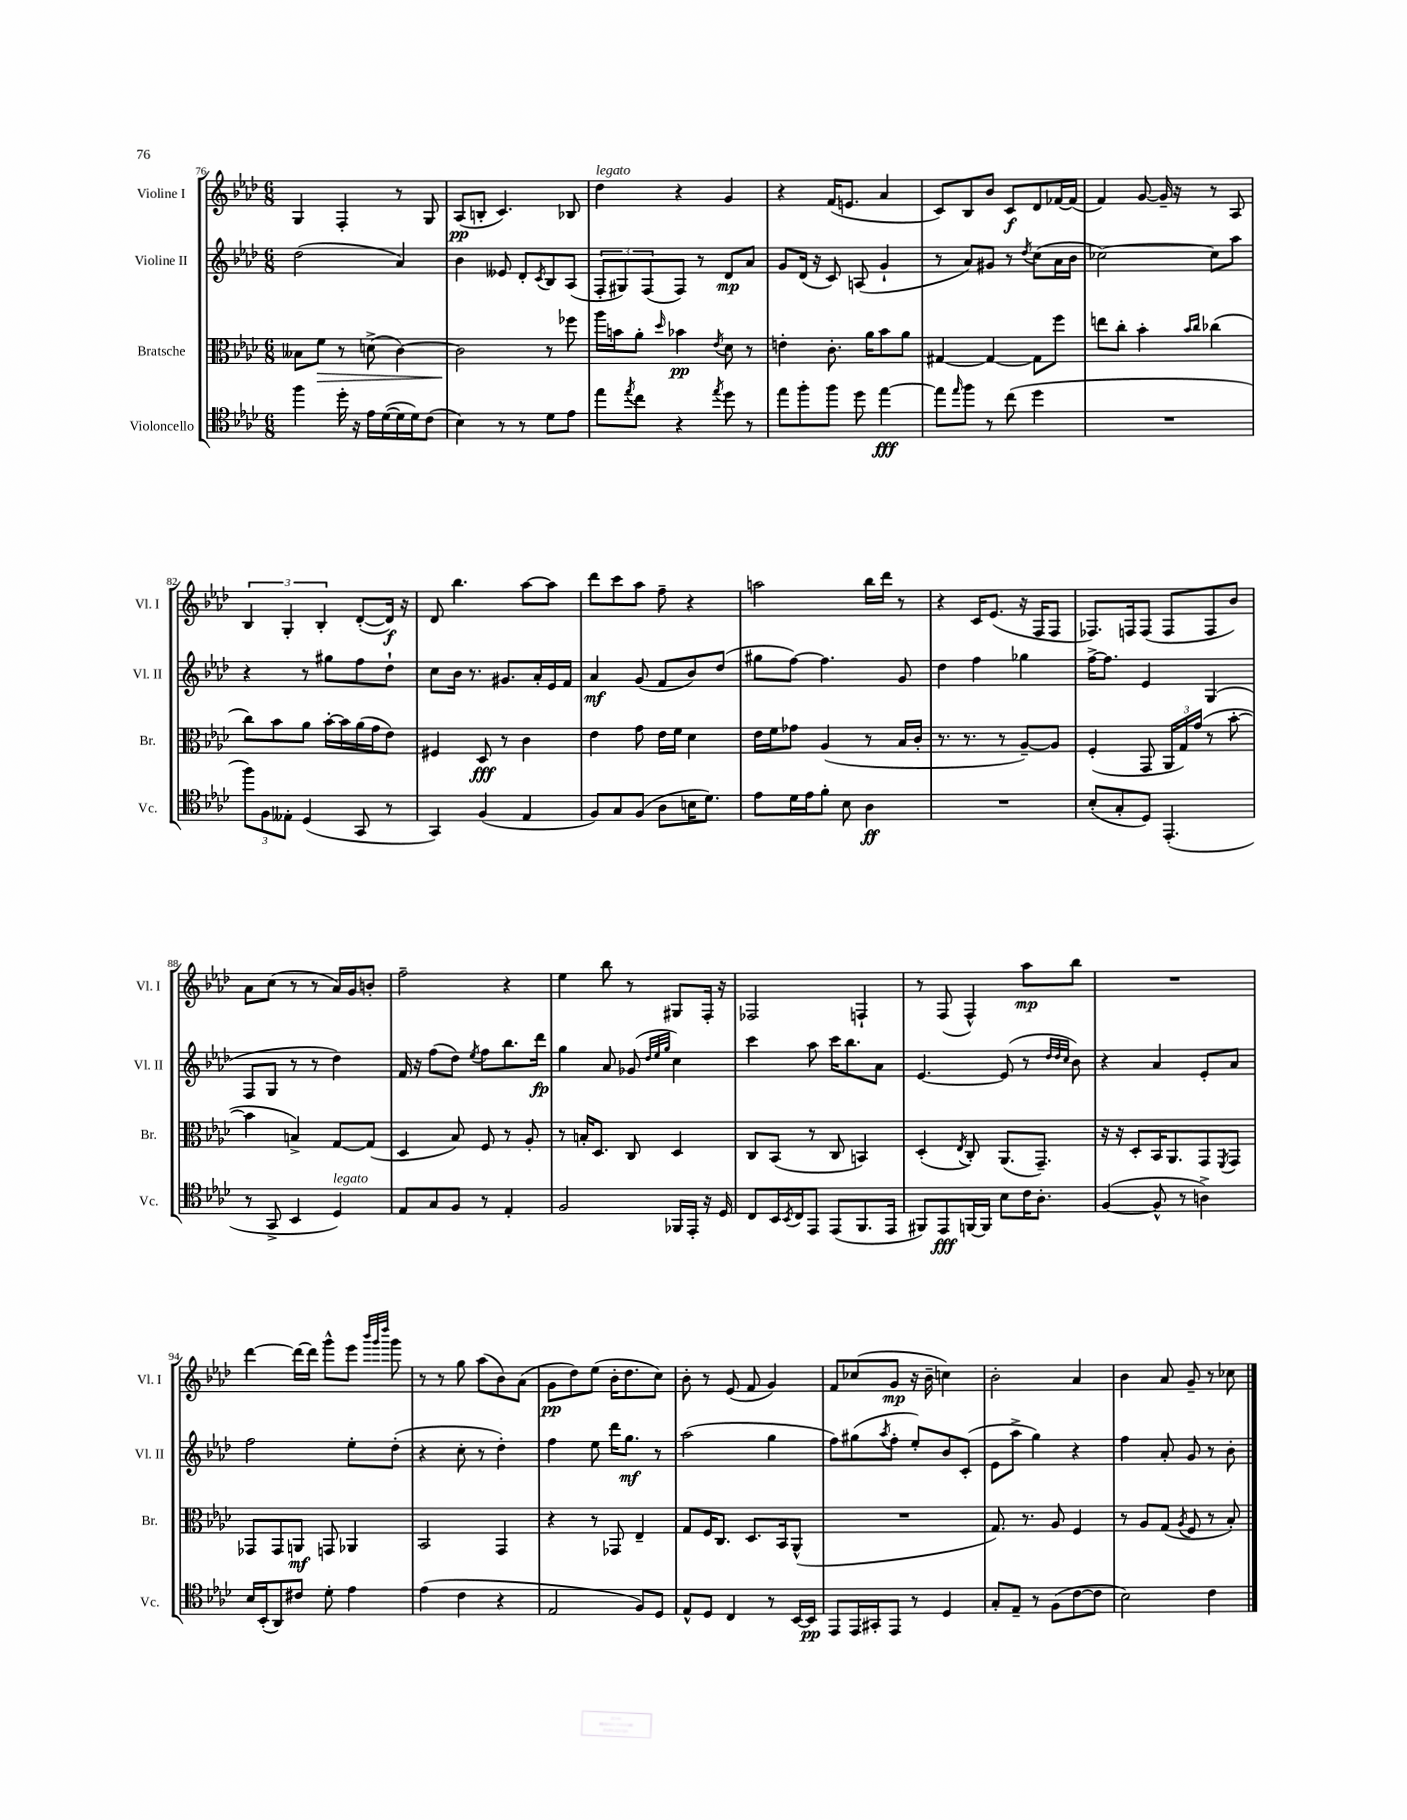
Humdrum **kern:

**kern	**kern	**kern	**kern
*staff4	*staff3	*staff2	*staff1
*clefC4	*clefC3	*clefG2	*clefG2
*k[b-e-a-d-]	*k[b-e-a-d-]	*k[b-e-a-d-]	*k[b-e-a-d-]
*M6/8	*M6/8	*M6/8	*M6/8
4ff\	8B--\L	(2dd-\	4G/
.	8f\J	.	.
16dd-'\	8r	.	4F'/
16r	.	.	.
16e-\LL	(8d^\	.	.
([16d-\	.	.	.
16d-\]	[4c\)	4a-/)	8r
16d-\J)	.	.	.
(8c\J	.	.	8G/
=	=	=	=
4B-\)	2c\]	4b-\	(8A-/L
.	.	.	8B'/J
8r	.	8e--/	4.c/)
8r	.	8d-'/L	.
.	.	8qc/	.
8d-\L	8r	8B-/	.
8e-\J	8ff-\	(8A-/J	8B-/
=	=	=	=
8ee-\L	16aa-\LL	12F'/L	4dd-\
.	16b\J	.	.
.	.	12G#/)	.
8qee-/	.	.	.
8cc\J	8a-'\J	.	.
.	.	(12F/	.
.	16qqdd-/	.	.
4r	4b-\	8F/J)	4r
.	.	8r	.
8qee-/	8qe-/	.	.
8dd-\	8d-\	8d-/L	4g/
8r	8r	8a-/J	.
=	=	=	=
8ee-\L	4e'\	8g/L	4r
8ff'\	.	(16d-/Jk	.
.	.	16r	.
8ff\J	8.c'\	8c/)	(16f/LK
.	.	.	8.e/J
8dd-\	.	(8A/	.
.	16a-\LK	.	.
[4ee-\	8b-\	4g`/	4a-/
.	8a-\J	.	.
=	=	=	=
8ee-\]L	[4G#/	8r	8c/L)
16qqee-/	.	.	.
8ff\J	.	8a-/L)	8B-/
8r	4G#/_	8g#/J	8b-/J
(8cc\	.	8r	8c/L
.	.	8qdd-/	.
4dd-\	8G#\]L	(8cc\L	8d-/
.	8ff\J	16a-\L	[16f-/L
.	.	16b-\JJ	(16f-/]JJ
=	=	=	=
2.r	8ee\L	[2cc-\)	4f/)
.	8cc'\J	.	.
.	4b-'\	.	[8g/
.	.	.	16g~/]
.	.	.	16r
.	16qqb-/LL	.	.
.	16qqcc/JJ	.	.
.	(4cc-\	8cc-\]L	8r
.	.	8aa-\J	8A-/
=	=	=	=
12ff\L)	8cc\L)	4r	6B-/
12F\	.	.	.
.	8b-\	.	.
12E--'\J	.	.	6G'/
(4D-/	8a-\J	8r	.
.	.	.	6B-'/
.	[16b-'\LL	8gg#\L	.
.	16b-\]	.	.
8GG/	(16a-\	8ff\	([8d-'/L
.	16g\J	.	.
8r	8e-\J)	8dd-`\J	16d-/]Jk)
.	.	.	16r
=	=	=	=
4GG/)	4F#/	8cc\L	8d-/
.	.	16b-\Jk	4.bb-\
.	.	8.r	.
(4F/	8D-/	.	.
.	8r	8.g#/L	.
4E-/	4c\	.	[8aa-\L
.	.	16a-'/L	.
.	.	16e-/	8aa-\]J
.	.	16f/JJ	.
=	=	=	=
8F/L)	4e-\	4a-/	8ddd-\L
8G/	.	.	8ccc\
(8F/J	8g\	(8g/	8aa-\J
8A-\L	16e-\LL	8f/L	8ff~\
.	16f\JJ	.	.
16B\K	4d-\	8b-/)	4r
8.d-\J)	.	.	.
.	.	(8dd-/J	.
=	=	=	=
8e-\L	16e-\LL	8gg#\L	2aa\
.	16f\J	.	.
16d-\L	8g-\J	[8ff\J)	.
16e-\J	.	.	.
8f'\J	(4A-/	4.ff\]	.
8B-\	.	.	.
4A-\	8r	.	16bb-\LL
.	.	.	16ddd-\JJ
.	16B-/LL	8g/	8r
.	16c'/JJ	.	.
=	=	=	=
2.r	8.r	4dd-\	4r
.	8.r	.	.
.	.	4ff\	16c/LK
.	.	.	(8.e-/J
.	8r	.	.
.	[8A-~/L)	4gg-\	16r
.	.	.	16F/LK
.	8A-/]J	.	8F/J
=	=	=	=
(8B-'/L	(4F'/	[16ff^\LK	8.F-/L)
.	.	8.ff\]J	.
8G'/	.	.	.
.	.	.	16F/k
8D-/J)	8GG/	4e-/	(8F/J
(4.EE-'/	24AA-/LL	.	8F/L
.	24G/)	.	.
.	(24g/JJ	.	.
.	8r	(4G/	8F/
.	[8b-'\	.	8b-/J)
=	=	=	=
8r	4b-\]	8F/L	8a-\L
8GG^/	.	8G/J	(8cc\J
4BB-/	4B^/)	8r	8r
.	.	8r	8r
4D-/)	[8G/L	4dd-\)	16a-/LL)
.	.	.	16g/J
.	(8G/]J	.	8b'/J
=	=	=	=
8E-/L	4D-/	16f/	2ff~\
.	.	16r	.
8G/	.	(8ff\L	.
8F/J	8B-/)	8dd-\J)	.
.	.	8qee-/	.
8r	8F/	8ff\L	.
4E-'/	8r	8.bb-\	4r
.	8A-'/	.	.
.	.	16ddd-\Jk	.
=	=	=	=
2F/	8r	4gg\	4ee-\
.	16B'/LK	.	.
.	8.D-/J	.	.
.	.	8a-/	8bb-\
.	8C/	(8g-/	8r
.	.	32qqdd-/LLL	.
.	.	32qqee-/	.
.	.	32qqgg/JJJ	.
16FF-/LL	4D-/	4cc\)	8G#/L
16EE-'/JJ	.	.	.
16r	.	.	16F'/Jk
16D-/	.	.	16r
=	=	=	=
8C/L	8C/L	4ccc\	2F-/
16BB-/L	(8BB-/J	.	.
8qBB-/	.	.	.
16C/J	.	.	.
8EE-/J	8r	8aa-\	.
(8EE-/L	8C/	16ccc\LK	.
.	.	8.bb-\	.
8.FF/	4BB/)	.	4F`/
.	.	8a-\J	.
16EE-/Jk	.	.	.
=	=	=	=
8FF#/L)	(4D-'/	[4.e-/	8r
8EE-/	.	.	(8F/
.	8qE-/	.	.
[16FF/L	8C'/)	.	4F^^/)
16FF/]JJ	.	.	.
8B-\L	(8.AA-/L	(8e-/]	.
16c\K	.	8r	8aa-\L
8.A-'\J	8.GG~/J)	.	.
.	.	32qqdd-/LLL	.
.	.	32qqdd-/	.
.	.	32qqcc/JJJ	.
.	.	8b-\)	8bb-\J
=	=	=	=
([4F/	16r	4r	2.r
.	16r	.	.
.	8D-'/L	.	.
8F^^/]	16BB-/K	4a-/	.
.	8.AA-/	.	.
8r	.	.	.
4A^\)	8GG/	8e-'/L	.
.	8qFF/	.	.
.	8GG/J	8a-/J	.
=	=	=	=
16B-/LL	8GG-/L	2ff\	[4ddd-\
(16BB-'/J	.	.	.
8AA-/)	8GG-/	.	.
8c#/J	8AA/J	.	16ddd-\_LL
.	.	.	16ddd-\]JJ
8d-'\	8GG/	.	8ggg^^\L
4e-\	4AA-/	8ee-'\L	8eee-\J
.	.	.	32qqbbb-/LLL
.	.	.	32qqggg/
.	.	.	32qqdddd-/JJJ
.	.	(8dd-'\J	8ggg\
=	=	=	=
(4e-\	2BB-/	4r	8r
.	.	.	8r
4c\	.	8cc'\	8gg\
.	.	8r	(8aa-\L
4r	4GG/	4dd-'\)	8b-\)
.	.	.	(8a-\J
=	=	=	=
2E-/	4r	4ff\	8g\L
.	.	.	8dd-\)
.	8r	8ee-\	(8ee-\J
.	8GG-/	16ddd-\LK	16b-'\LK
.	.	8.gg\J	8.dd-\
8F/L)	4E-~/	.	.
8D-/J	.	8r	8cc\J)
=	=	=	=
8E-^^/L	8G/L	(2aa-\	8b-'\
8D-/J	16F/K	.	8r
.	8.C/J	.	.
4C/	.	.	(8e-/
.	8.D-/L	.	8f/
8r	.	4gg\	4g/)
.	16BB-/k	.	.
[16BB-/LL	(8AA-^^/J	.	.
16BB-/]JJ	.	.	.
=	=	=	=
8EE-/L	2.r	8ff\L)	8f/L
16EE-/L	.	(8gg#\	(8cc-/
16GG#'/J	.	.	.
.	.	8qaa-/	.
8EE-/J	.	8ff'\J	8g/J
8r	.	8ee-'/L)	16r
.	.	.	16b-~\
4D-/	.	8b-/	4cc\)
.	.	(8c'/J	.
=	=	=	=
8G'/L	8.G/)	8e-\L	2b-'\
8E-~/J	.	8aa-^\J	.
.	8.r	.	.
8r	.	4gg\)	.
(8F\L	8A-/	.	.
[8c\	4F/	4r	4a-/
8c\]J	.	.	.
=	=	=	=
2B-\)	8r	4ff\	4b-\
.	8A-/L	.	.
.	(8G/J	8a-'/	8a-/
.	8qA-/	.	.
.	8F/	8g/	8g~/
4c\	8r	8r	8r
.	8B-'/)	8b-'\	8cc-\
==	==	==	==
*-	*-	*-	*-
